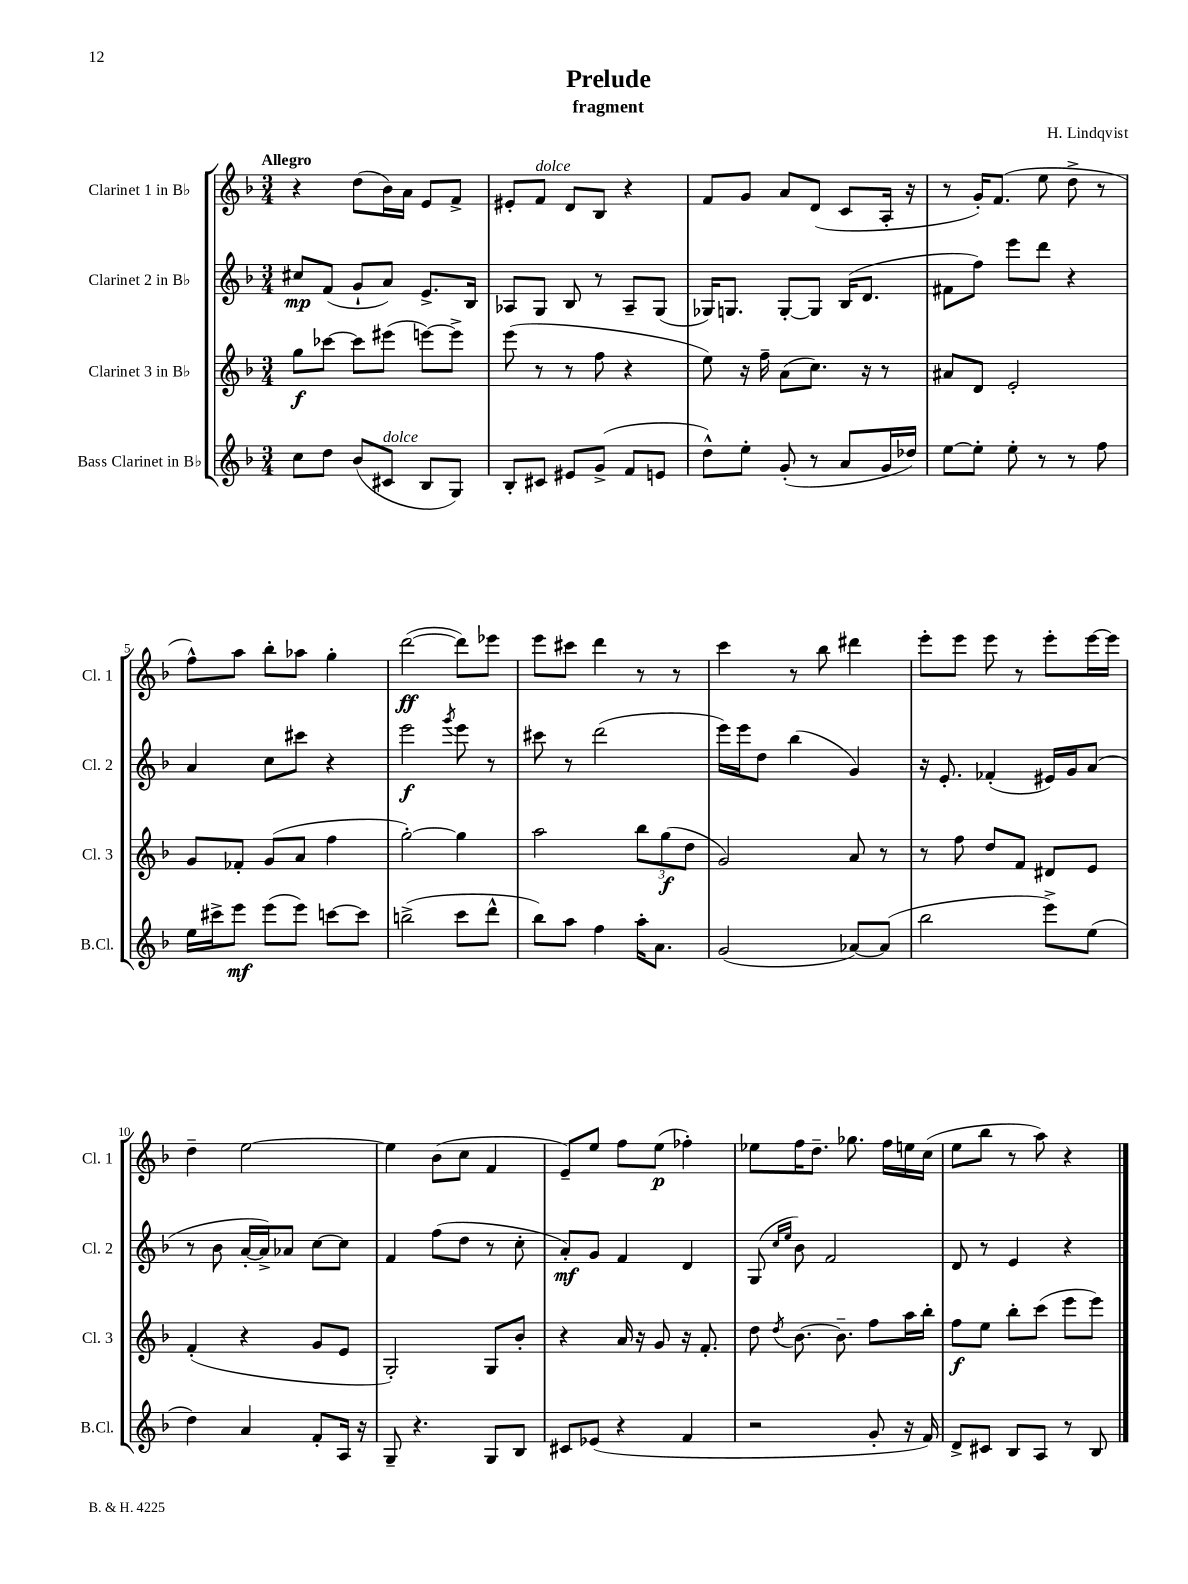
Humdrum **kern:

**kern	**kern	**kern	**kern
*staff4	*staff3	*staff2	*staff1
*clefG2	*clefG2	*clefG2	*clefG2
*k[b-]	*k[b-]	*k[b-]	*k[b-]
*M3/4	*M3/4	*M3/4	*M3/4
8cc	8gg	8cc#	4r
8dd	[8ccc-	(8f	.
(8b-	8ccc-]	8g`	(8dd
8c#	(8eee#	8a)	16b-)
.	.	.	16a
8B-	[8eee)	8.e^	8e
8G)	8eee^]	.	8f^
.	.	16B-	.
=	=	=	=
8B-'	(8eee	8A-	8e#'
8c#	8r	8G	8f
8e#	8r	8B-	8d
(8g^	8ff	8r	8B-
8f	4r	8A-~	4r
8e	.	(8G	.
=	=	=	=
8dd^^)	8ee)	16G-)	8f
.	.	8.G	.
8ee'	16r	.	8g
.	16ff~	.	.
(8g'	(8a	[8G'	8a
8r	8.cc)	8G]	(8d
8a	.	(16B-	8c
.	16r	8.d	.
16g	8r	.	16A'
16dd-)	.	.	16r
=	=	=	=
[8ee	8a#	8f#	8r
8ee']	8d	8ff)	16g')
.	.	.	(8.f
8ee'	2e'	8eee	.
8r	.	8ddd	8ee
8r	.	4r	8dd^
8ff	.	.	8r
=	=	=	=
16ee	8g	4a	8ff^^)
16ccc#^	.	.	.
8eee	8f-'	.	8aa
(8eee	(8g	8cc	8bb-'
8eee)	8a	8ccc#	8aa-
[8ccc	4ff	4r	4gg'
8ccc]	.	.	.
=	=	=	=
(2bb^	[2gg')	2eee	([2ddd
.	.	8qggg	.
8ccc	4gg]	8eee	8ddd])
8ddd^^	.	8r	8eee-
=	=	=	=
8bb-)	2aa	8ccc#	8eee
8aa	.	8r	8ccc#
4ff	.	(2ddd	4ddd
16aa'	12bb-	.	8r
8.a	.	.	.
.	(12gg	.	.
.	.	.	8r
.	12dd	.	.
=	=	=	=
(2g	2g)	16eee)	4ccc
.	.	16eee	.
.	.	8dd	.
.	.	(4bb-	8r
.	.	.	8bb-
[8a-)	8a	4g)	4ddd#
(8a-]	8r	.	.
=	=	=	=
2bb-	8r	16r	8eee'
.	.	8.e'	.
.	8ff	.	8eee
.	8dd	(4f-'	8eee
.	8f	.	8r
8eee^)	8d#	16e#)	8eee'
.	.	16g	.
(8ee	8e	(8a	[16eee
.	.	.	16eee]
=	=	=	=
4dd)	(4f'	8r	4dd~
.	.	8b-	.
4a	4r	[16a'	[2ee
.	.	16a^])	.
.	.	8a-	.
8f'	8g	[8cc	.
16A	8e	8cc]	.
16r	.	.	.
=	=	=	=
8G~	2G')	4f	4ee]
4.r	.	.	.
.	.	(8ff	(8b-
.	.	8dd	8cc
8G	8G	8r	4f
8B-	8b-'	8cc'	.
=	=	=	=
8c#	4r	8a')	8e~)
(8e-	.	8g	8ee
4r	16a	4f	8ff
.	16r	.	.
.	8g	.	(8ee
4f	16r	4d	4ff-')
.	8.f'	.	.
=	=	=	=
2r	8dd	(8G	8ee-
.	.	16qqcc	.
.	8qdd	16qqee	.
.	[8.b-	8b-)	16ff
.	.	.	8.dd~
.	.	2f	.
.	8.b-~]	.	.
.	.	.	8.gg-
8g'	8ff	.	.
.	.	.	16ff
16r	16aa	.	16ee
16f)	16bb-'	.	(16cc
=	=	=	=
8d^	8ff	8d	8ee
8c#	8ee	8r	8bb-
8B-	8bb-'	4e	8r
8A	(8ccc	.	8aa)
8r	8eee	4r	4r
8B-	8eee)	.	.
==	==	==	==
*-	*-	*-	*-
